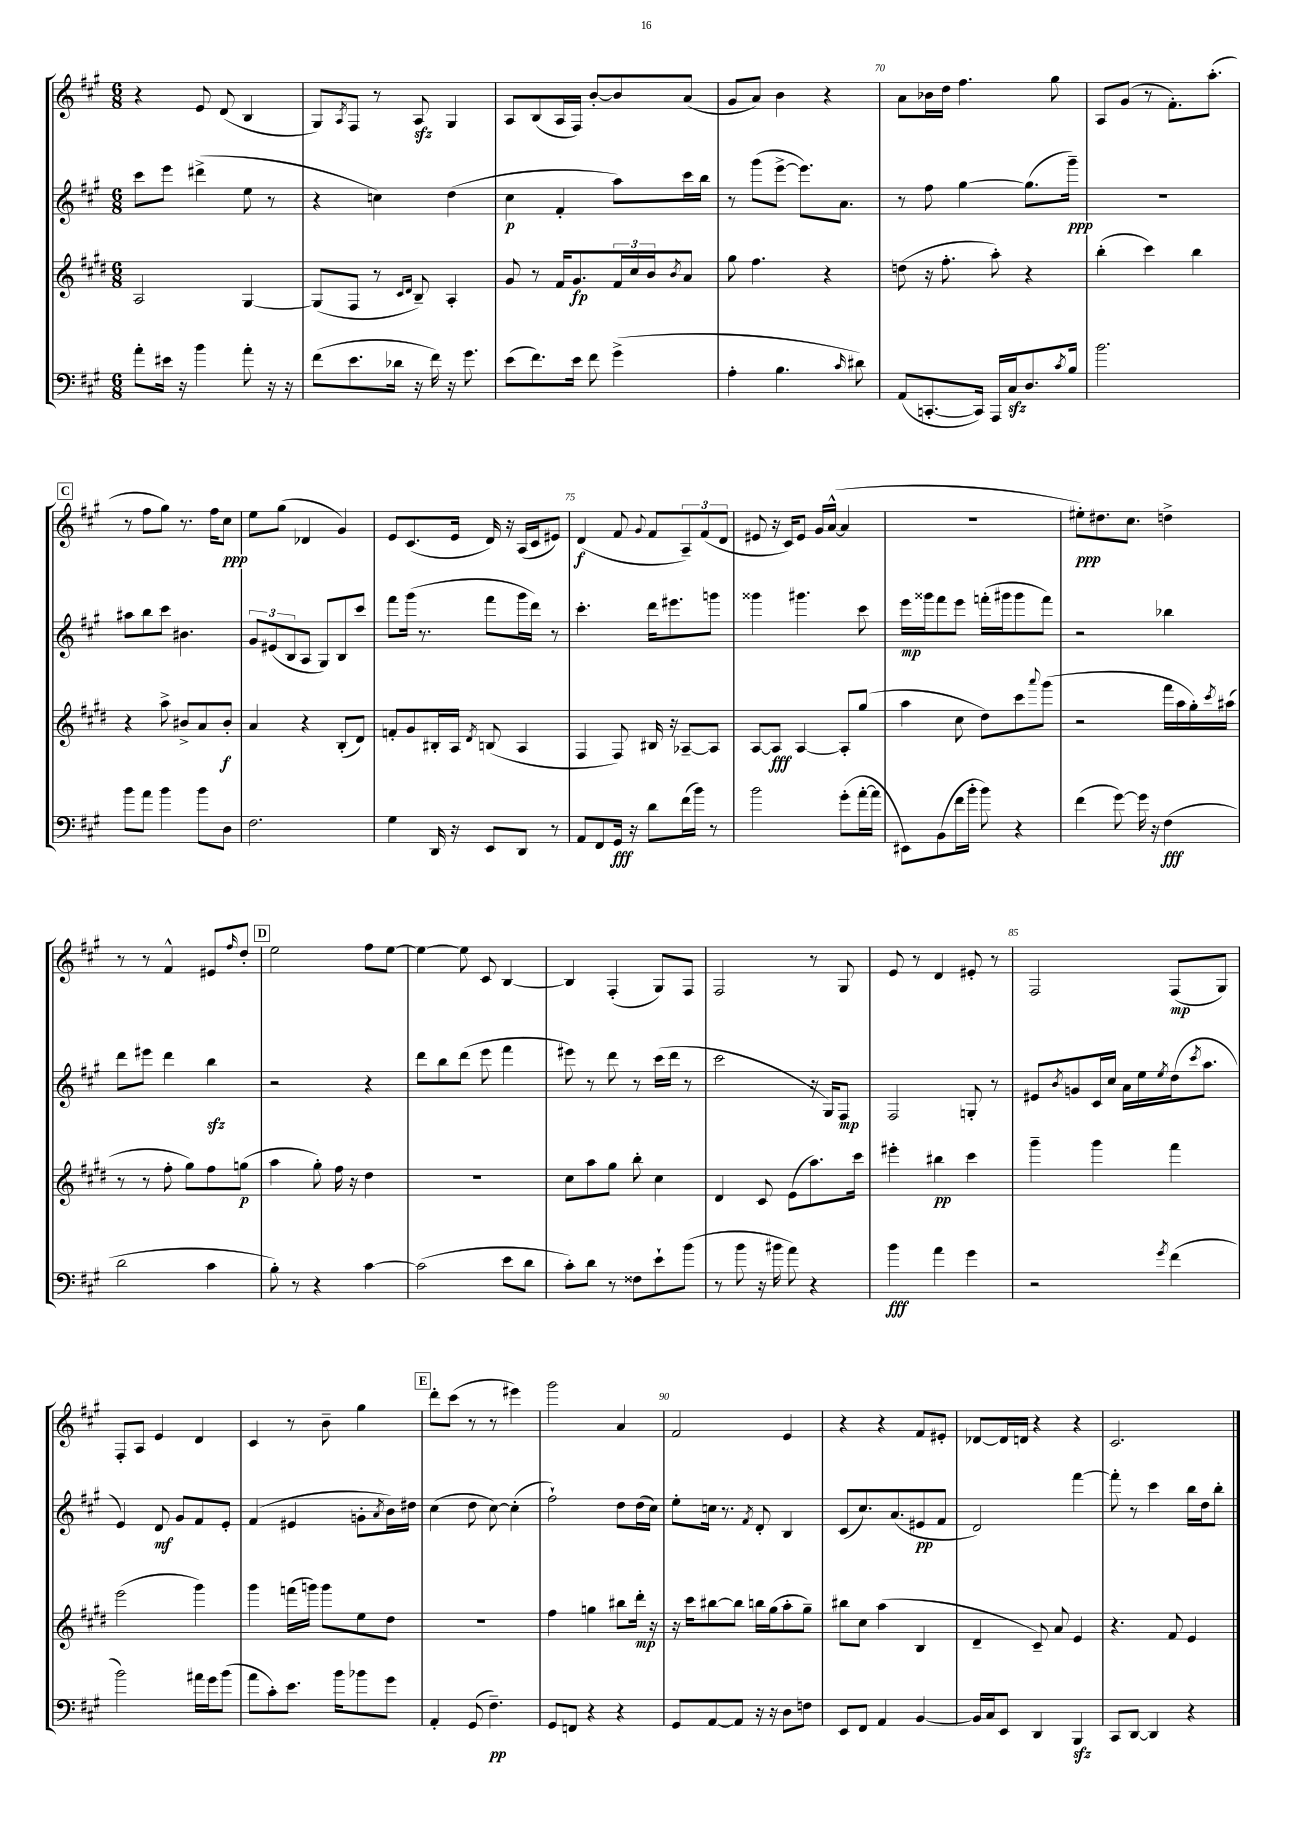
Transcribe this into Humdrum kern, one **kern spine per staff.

**kern	**kern	**kern	**kern
*staff4	*staff3	*staff2	*staff1
*clefF4	*clefG2	*clefG2	*clefG2
*k[f#c#g#]	*k[f#c#g#d#]	*k[f#c#g#]	*k[f#c#g#]
*M6/8	*M6/8	*M6/8	*M6/8
8a'	2A	8ccc#	4r
16e#	.	8eee	.
16r	.	.	.
4b	.	(4ddd#^	8e
.	.	.	(8d
8a'	[4G#	8ee	4B
16r	.	8r	.
16r	.	.	.
=	=	=	=
(8f#	(8G#]	4r	8G#)
.	.	.	8qA
8.e	8F#	.	8F#
.	8r	4cc)	8r
16d-	.	.	.
.	16qqc#	.	.
.	16qqd#	.	.
16r	8B~)	.	8A
16f#)	.	.	.
16r	4A'	(4dd	4G#
8.g#	.	.	.
=	=	=	=
(8e	8g#	4cc#	8A
8.f#)	8r	.	(8B
.	16f#	4f#'	16A
16e	8.g#	.	16F#)
8f#	.	.	[8b'
(4g#^	24f#	8aa)	8b]
.	24cc#	.	.
.	24b	.	.
.	8qb	.	.
.	8a	16ccc#	(8a
.	.	16bb	.
=	=	=	=
4A'	8gg#	8r	8g#
.	4.ff#	(8ggg#	8a)
4.B	.	[8eee^	4b
.	.	8.eee])	.
.	4r	.	4r
.	.	8.a	.
16qqc#	.	.	.
8d#)	.	.	.
=	=	=	=
(8AA	(8dd	8r	8a
[8.CC'	16r	8ff#	16b-
.	8.ff#'	.	16dd
.	.	[4gg#	4.ff#
16CC])	.	.	.
16AAA	8aa')	.	.
16C#	.	.	.
8.D	4r	(8.gg#]	.
.	.	.	8gg#
8qc#	.	.	.
16B	.	16ggg#~)	.
=	=	=	=
2.b	(4bb'	2.r	8A
.	.	.	(8g#
.	4ccc#)	.	8r
.	.	.	8.f#')
.	4bb	.	.
.	.	.	(8.aa'
=	=	=	=
8b	4r	8aa#	8r
8a	.	8bb	8ff#
4b	8aa^	8ccc#	8gg#)
.	8b#^	4.b#	8.r
8b	8a	.	.
.	.	.	16ff#
8D	8b#'	.	8cc#
=	=	=	=
2.F#	4a	12g#	8ee
.	.	(12e#	.
.	.	.	(8gg#
.	.	12B	.
.	4r	8A	4d-
.	.	8G#)	.
.	(8B'	8B	4g#)
.	8d#)	8ccc#	.
=	=	=	=
4G#	8f'	8fff#	8e
.	8g#	(16ggg#	(8.c#
.	.	8.r	.
16DD	16B#'	.	.
16r	16A	.	16e
.	8qd#	.	.
8EE	(8B	8fff#	16d)
.	.	.	16r
8DD	4A	16ggg#	(16A
.	.	16ddd)	16c#
8r	.	8r	8e#)
=	=	=	=
8AA	4F#	4.ccc#'	(4d
8FF#	.	.	.
16GG#	8F#)	.	8f#
16r	.	.	.
.	.	.	8qqg#
8d	16B#	16ddd	8f#
.	16r	8.eee#	.
(16f#	[8A-~	.	12A~)
16b)	.	.	.
.	.	.	(12f#
8r	8A-]	8ggg	.
.	.	.	12d
=	=	=	=
2b	[8A	4ggg##	8e#
.	8A]	.	16r
.	.	.	16c#)
.	[4A	4.ggg#	8e#
.	.	.	16g#
.	.	.	([16a^^
(8g#'	8A']	.	4a]
[16a'	(8gg#	8ccc#	.
16a]	.	.	.
=	=	=	=
8EE#)	4aa	16eee	2.r
.	.	16ggg##	.
(8BB	.	8fff#	.
16f#	8cc#	8eee	.
16b'	.	.	.
8b)	8dd#)	(16fff'	.
.	.	16ggg#	.
4r	8ccc#	8ggg#	.
.	8qqaaa	.	.
.	(8ggg#	8fff)	.
=	=	=	=
(4f#	2r	2r	8ee#')
.	.	.	8.dd#
[8g#)	.	.	.
.	.	.	8.cc#
16g#]	.	.	.
16r	.	.	.
(4F#	16fff#	4bb-	4dd^
.	16aa	.	.
.	16gg#')	.	.
.	8qccc#	.	.
.	(16aa#	.	.
=	=	=	=
2d	8r	8ddd	8r
.	8r	8eee#	8r
.	8ff#'	4ddd	4f#^^
.	8gg#)	.	.
4c#	8ff#	4bb	8e#
.	.	.	16qqff#
.	(8gg	.	8dd'
=	=	=	=
8B')	4aa	2r	2ee
8r	.	.	.
4r	8gg#')	.	.
.	16ff#	.	.
.	16r	.	.
[4c#	4dd#	4r	8ff#
.	.	.	[8ee
=	=	=	=
(2c#]	2.r	8ddd	4ee_
.	.	8bb	.
.	.	(8ddd	8ee]
.	.	8eee	8c#
8e	.	4fff#	[4B
8d	.	.	.
=	=	=	=
8c#')	8cc#	8eee#)	4B]
8d	8aa	8r	.
8r	8gg#	8ddd	(4F#'
8F##	8bb'	8r	.
8e`	4cc#	(16ccc#	8G#)
.	.	16ddd	.
(8b	.	8r	8F#
=	=	=	=
8r	4d#	2ccc#	2F#
8b	.	.	.
16r	8c#	.	.
16b#	.	.	.
8a)	(8e	.	.
4r	8.aa)	16r	8r
.	.	16G#)	.
.	.	8F#	8G#
.	16ccc#	.	.
=	=	=	=
4b	4eee#'	2F#	8e
.	.	.	8r
4a	4bb#	.	4d
4g#	4ccc#	8G'	8e#'
.	.	8r	8r
=	=	=	=
2r	4ggg#~	8e#	2F#
.	.	8qb	.
.	.	8g	.
.	4ggg#	16c#	.
.	.	16cc#	.
.	.	16a	.
.	.	16ee	.
8qg#	.	8qee	.
(4f#	4fff#	(16dd	(8F#
.	.	8qccc#	.
.	.	8.aa	.
.	.	.	8G#)
=	=	=	=
2b)	(2eee	4e)	8F#'
.	.	.	8A
.	.	8d	4e
.	.	8g#	.
16a#	4ggg#)	8f#	4d
16g#	.	.	.
(8b	.	8e'	.
=	=	=	=
8a	4ggg#	(4f#	4c#
8c#')	.	.	.
8.e	(16fff	4e#	8r
.	16ggg)	.	.
.	8ggg	.	8b~
16b	.	.	.
8b-	8ee	8g'	4gg#
.	.	8qa	.
8g#	8dd#	16b)	.
.	.	16dd#	.
=	=	=	=
4AA'	2.r	(4cc#	8ddd'
.	.	.	(8ccc#
(8GG#	.	8dd	8r
4.F#~)	.	[8cc#)	8r
.	.	(4cc#']	4eee#)
=	=	=	=
8GG#	4ff#	2ff#`)	2ggg#
8FF	.	.	.
4r	4gg	.	.
4r	8bb#	8dd	4a
.	16ddd#'	(16dd	.
.	16r	16cc#)	.
=	=	=	=
8GG#	16r	8ee'	2f#
.	16ccc#	.	.
[8AA	[8bb#	16cc	.
.	.	8.r	.
8AA]	8bb#]	.	.
.	.	8qf#	.
16r	16bb	8d'	.
16r	(16gg#	.	.
8D	8aa'	4B	4e
8F	8gg#~)	.	.
=	=	=	=
8EE	8bb#	(8c#	4r
8FF#	8cc#	8.cc#)	.
4AA	(4aa	.	4r
.	.	(8.a	.
[4BB	4B	8e#	8f#
.	.	8f#	8e#'
=	=	=	=
16BB]	4d#~	2d)	[8d-
16C#	.	.	.
8EE	.	.	16d-]
.	.	.	16d
4DD	8c#~)	.	4r
.	8a	.	.
4BBB	4e	[4fff#	4r
=	=	=	=
8CC#	4.r	8fff#']	2.c#
[8DD	.	8r	.
4DD]	.	4ccc#	.
.	8f#	.	.
4r	4e	16bb	.
.	.	16dd	.
.	.	8bb'	.
==	==	==	==
*-	*-	*-	*-
